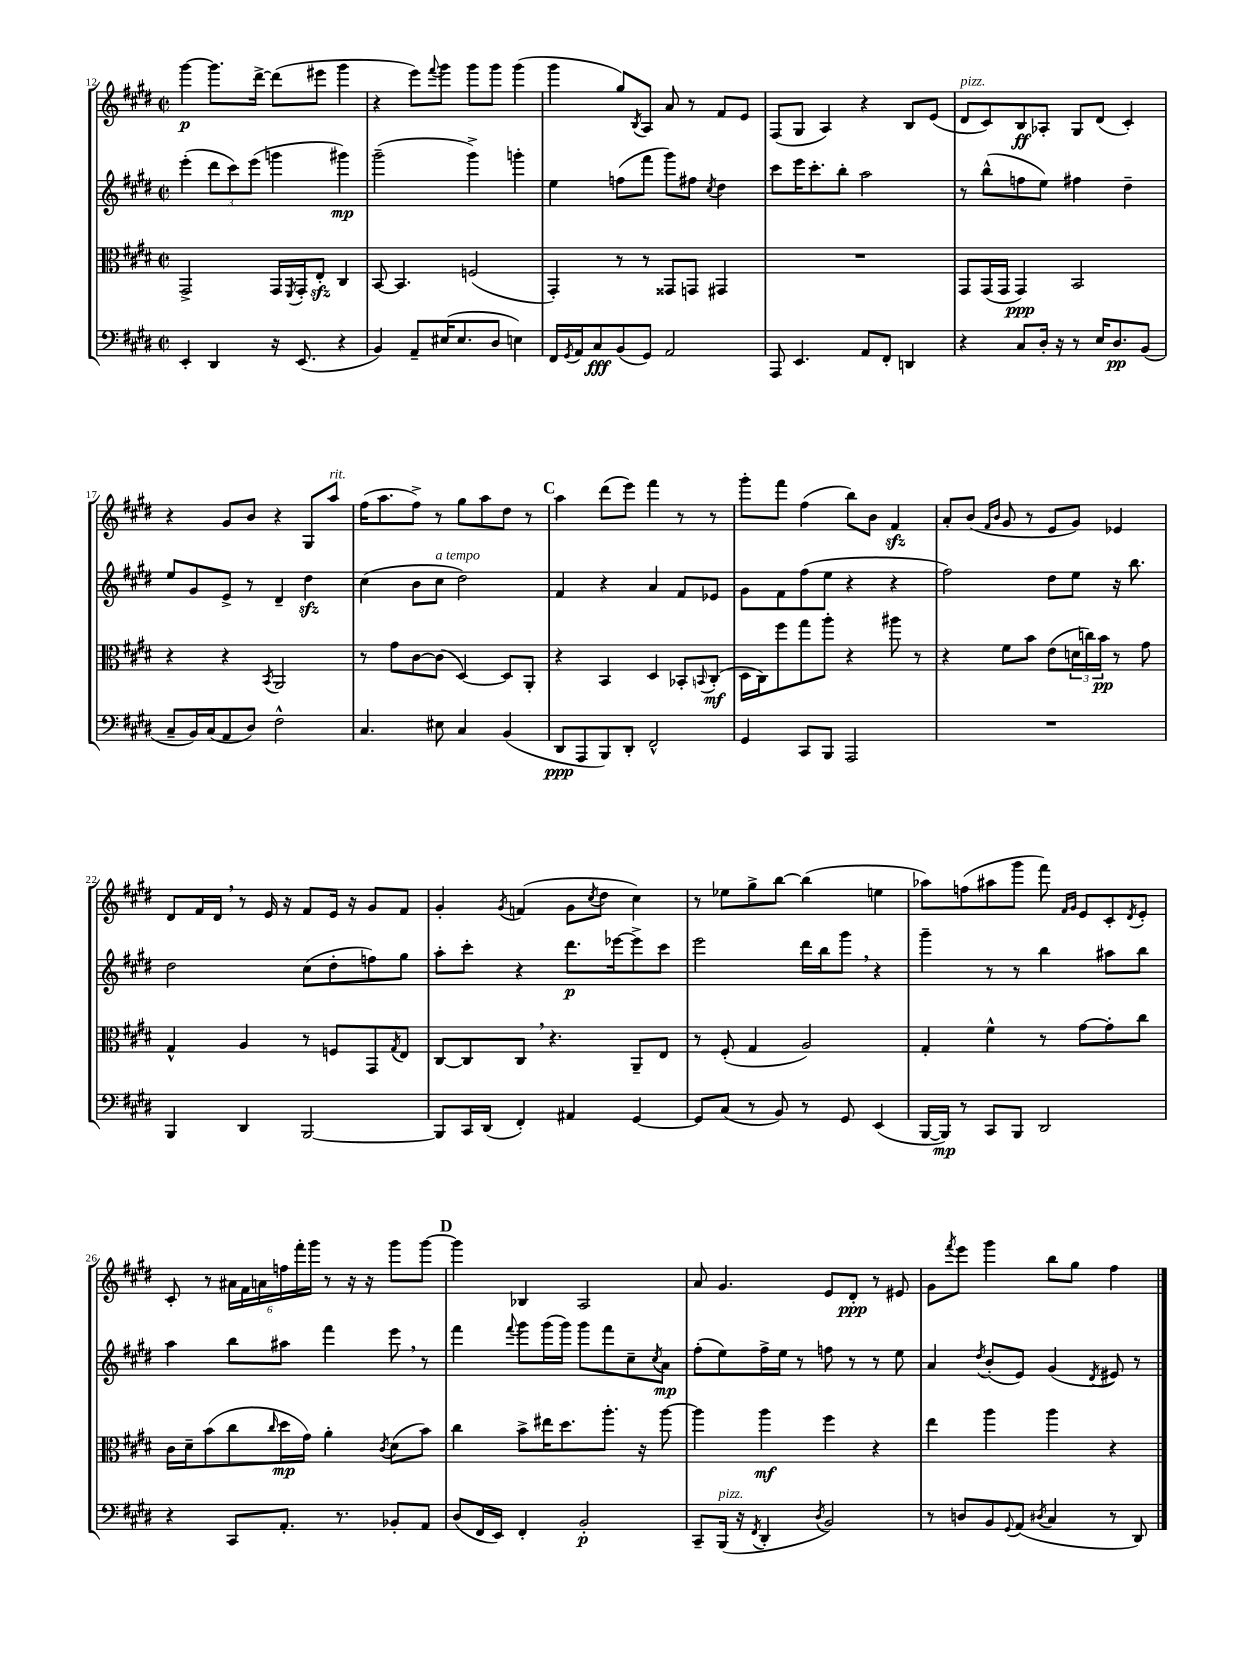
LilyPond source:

<<
\new StaffGroup <<
\new Staff = "s0" {
    \clef treble \key e \major \defaultTimeSignature \time 2/2
    gis'''4~\p gis'''8. dis'''16~-> dis'''8( eis'''8 gis'''4 |
    r4 e'''8) \appoggiatura { fis'''8 } gis'''8 gis'''8 gis'''8 gis'''4( |
    gis'''4 gis''8) \acciaccatura { b8 } a8 a'8 r8 fis'8 e'8 |
    fis8( gis8 a4) r4 b8 e'8( |
    dis'8^\markup { \italic "pizz." } cis'8) b8\ff aes8-. gis8 dis'8( cis'4-.) |
    r4 gis'8 b'8 r4 gis8 a''8^\markup { \italic "rit." } |
    fis''16( a''8. fis''8->) r8 gis''8 a''8 dis''8 r8 |
    \mark \markup { \bold "C" } a''4 dis'''8( e'''8) fis'''4 r8 r8 |
    gis'''8-. fis'''8 fis''4( b''8) b'8 fis'4\sfz |
    a'8-. b'8( \grace { fis'16 b'16 } gis'8 r8 e'8 gis'8) ees'4 |
    dis'8 fis'16 dis'16 \breathe r8 e'16 r16 fis'8 e'16 r16 gis'8 fis'8 |
    gis'4-. \acciaccatura { gis'8 } f'4( gis'8 \acciaccatura { cis''8 } dis''8 cis''4) |
    r8 ees''8 gis''8-> b''8~ b''4( e''4 |
    aes''8) f''8( ais''8 gis'''8 fis'''8) \grace { fis'16 gis'16 } e'8 cis'8-. \acciaccatura { dis'8 } e'8-. |
    cis'8-. r8 \tuplet 6/4 { ais'16 fis'16 a'16 f''16 fis'''16-. gis'''16 } r8 r16 r16 gis'''8 gis'''8~ |
    \mark \markup { \bold "D" } gis'''4 bes4 a2 |
    a'8 gis'4. e'8 dis'8-.\ppp r8 eis'8 |
    gis'8 \acciaccatura { fis'''8 } e'''8 gis'''4 b''8 gis''8 fis''4 \bar "|." |
}
\new Staff = "s1" {
    \clef treble \key e \major \defaultTimeSignature \time 2/2
    e'''4-.( \tuplet 3/2 { dis'''8 cis'''8) e'''8( } g'''4 gis'''4\mp) |
    gis'''2--( gis'''4->) g'''4-. |
    e''4 f''8( fis'''8 gis'''8) fis''8 \acciaccatura { cis''8 } dis''4 |
    cis'''8 e'''16 cis'''8.-. b''8-. a''2 |
    r8 b''8-^( f''8 e''8) fis''4 dis''4-- |
    e''8 gis'8 e'8-> r8 dis'4-- dis''4\sfz |
    cis''4( b'8 cis''8^\markup { \italic "a tempo" } dis''2) |
    \mark \markup { \bold "C" } fis'4 r4 a'4 fis'8 ees'8 |
    gis'8 fis'8 fis''8( e''8 r4 r4 |
    fis''2) dis''8 e''8 r16 b''8. |
    dis''2 cis''8( dis''8-. f''8) gis''8 |
    a''8-. cis'''8-. r4 dis'''8.\p ees'''16~ ees'''8-> cis'''8 |
    e'''2 dis'''16 b''16 gis'''8 \breathe r4 |
    gis'''4-- r8 r8 b''4 ais''8 b''8 |
    a''4 b''8 ais''8 fis'''4 e'''8 \breathe r8 |
    \mark \markup { \bold "D" } fis'''4 \appoggiatura { fis'''8 } gis'''8 gis'''16( gis'''16) gis'''8 fis'''8 cis''8-- \acciaccatura { cis''8 } a'8\mp |
    fis''8-.( e''8) fis''16-> e''16 r8 f''8 r8 r8 e''8 |
    a'4 \acciaccatura { dis''8 } b'8-.( e'8) gis'4( \acciaccatura { dis'8 } eis'8) r8 \bar "|." |
}
\new Staff = "s2" {
    \clef alto \key e \major \defaultTimeSignature \time 2/2
    gis,2-> gis,16 \acciaccatura { fis,8 } gis,16-. e8-.\sfz cis4 |
    b,8~ b,4. f2( |
    gis,4-.) r8 r8 gisis,8 g,8 gis,4 |
    R1 |
    gis,8 gis,16( gis,16 gis,4\ppp) b,2 |
    r4 r4 \acciaccatura { b,8 } a,2 |
    r8 gis'8 cis'8~ cis'8( dis4~) dis8 a,8-. |
    \mark \markup { \bold "C" } r4 b,4 dis4 bes,8-. \appoggiatura { b,8 } cis8-.\mf( |
    dis16 cis16) fis''8 gis''8 a''8-. r4 ais''8 r8 |
    r4 fis'8 b'8 e'8( \tuplet 3/2 { d'16 c''16) b'16\pp } r8 gis'8 |
    gis4-^ a4 r8 f8 gis,8 \acciaccatura { gis8 } e8 |
    cis8~ cis8 cis8 \breathe r4. a,8-- e8 |
    r8 fis8-.( gis4 a2) |
    gis4-. fis'4-^ r8 gis'8~ gis'8-. cis''8 |
    cis'16 dis'16-- b'8( cis''8 \grace { cis''16 } dis''16\mp gis'16) a'4-. \acciaccatura { cis'8 } dis'8( b'8) |
    \mark \markup { \bold "D" } cis''4 b'8-> eis''16 dis''8. a''8.-. r16 a''8~ |
    a''4 a''4\mf fis''4 r4 |
    e''4 a''4 a''4 r4 \bar "|." |
}
\new Staff = "s3" {
    \clef bass \key e \major \defaultTimeSignature \time 2/2
    e,4-. dis,4 r16 e,8.( r4 |
    b,4) a,8-- eis16( eis8. dis8 e4) |
    fis,16 \acciaccatura { gis,8 } a,16 cis8\fff b,8( gis,8) a,2 |
    a,,8 e,4. a,8 fis,8-. d,4 |
    r4 cis8 dis16-. r16 r8 e16 dis8.\pp b,8( |
    cis8-- b,16) cis16( a,8 dis8) fis2-^ |
    cis4. eis8 cis4 b,4( |
    \mark \markup { \bold "C" } dis,8\ppp a,,8 b,,8) dis,8-. fis,2-^ |
    gis,4 cis,8 b,,8 a,,2 |
    R1 |
    b,,4 dis,4 b,,2~ |
    b,,8 cis,16 dis,16( fis,4-.) ais,4 gis,4~ |
    gis,8 cis8( r8 b,8) r8 gis,8 e,4( |
    b,,16~ b,,16\mp) r8 cis,8 b,,8 dis,2 |
    r4 cis,8 a,8.-. r8. bes,8-. a,8 |
    \mark \markup { \bold "D" } dis8( fis,16 e,16) fis,4-. b,2-.\p |
    cis,8-- b,,16^\markup { \italic "pizz." }( r16 \acciaccatura { fis,8 } dis,4-. \acciaccatura { dis8 } b,2) |
    r8 d8 b,8 \appoggiatura { gis,8 } a,8( \acciaccatura { dis8 } cis4 r8 dis,8) \bar "|." |
}
>>
>>
\layout { \context { \Score currentBarNumber = #12 } }
